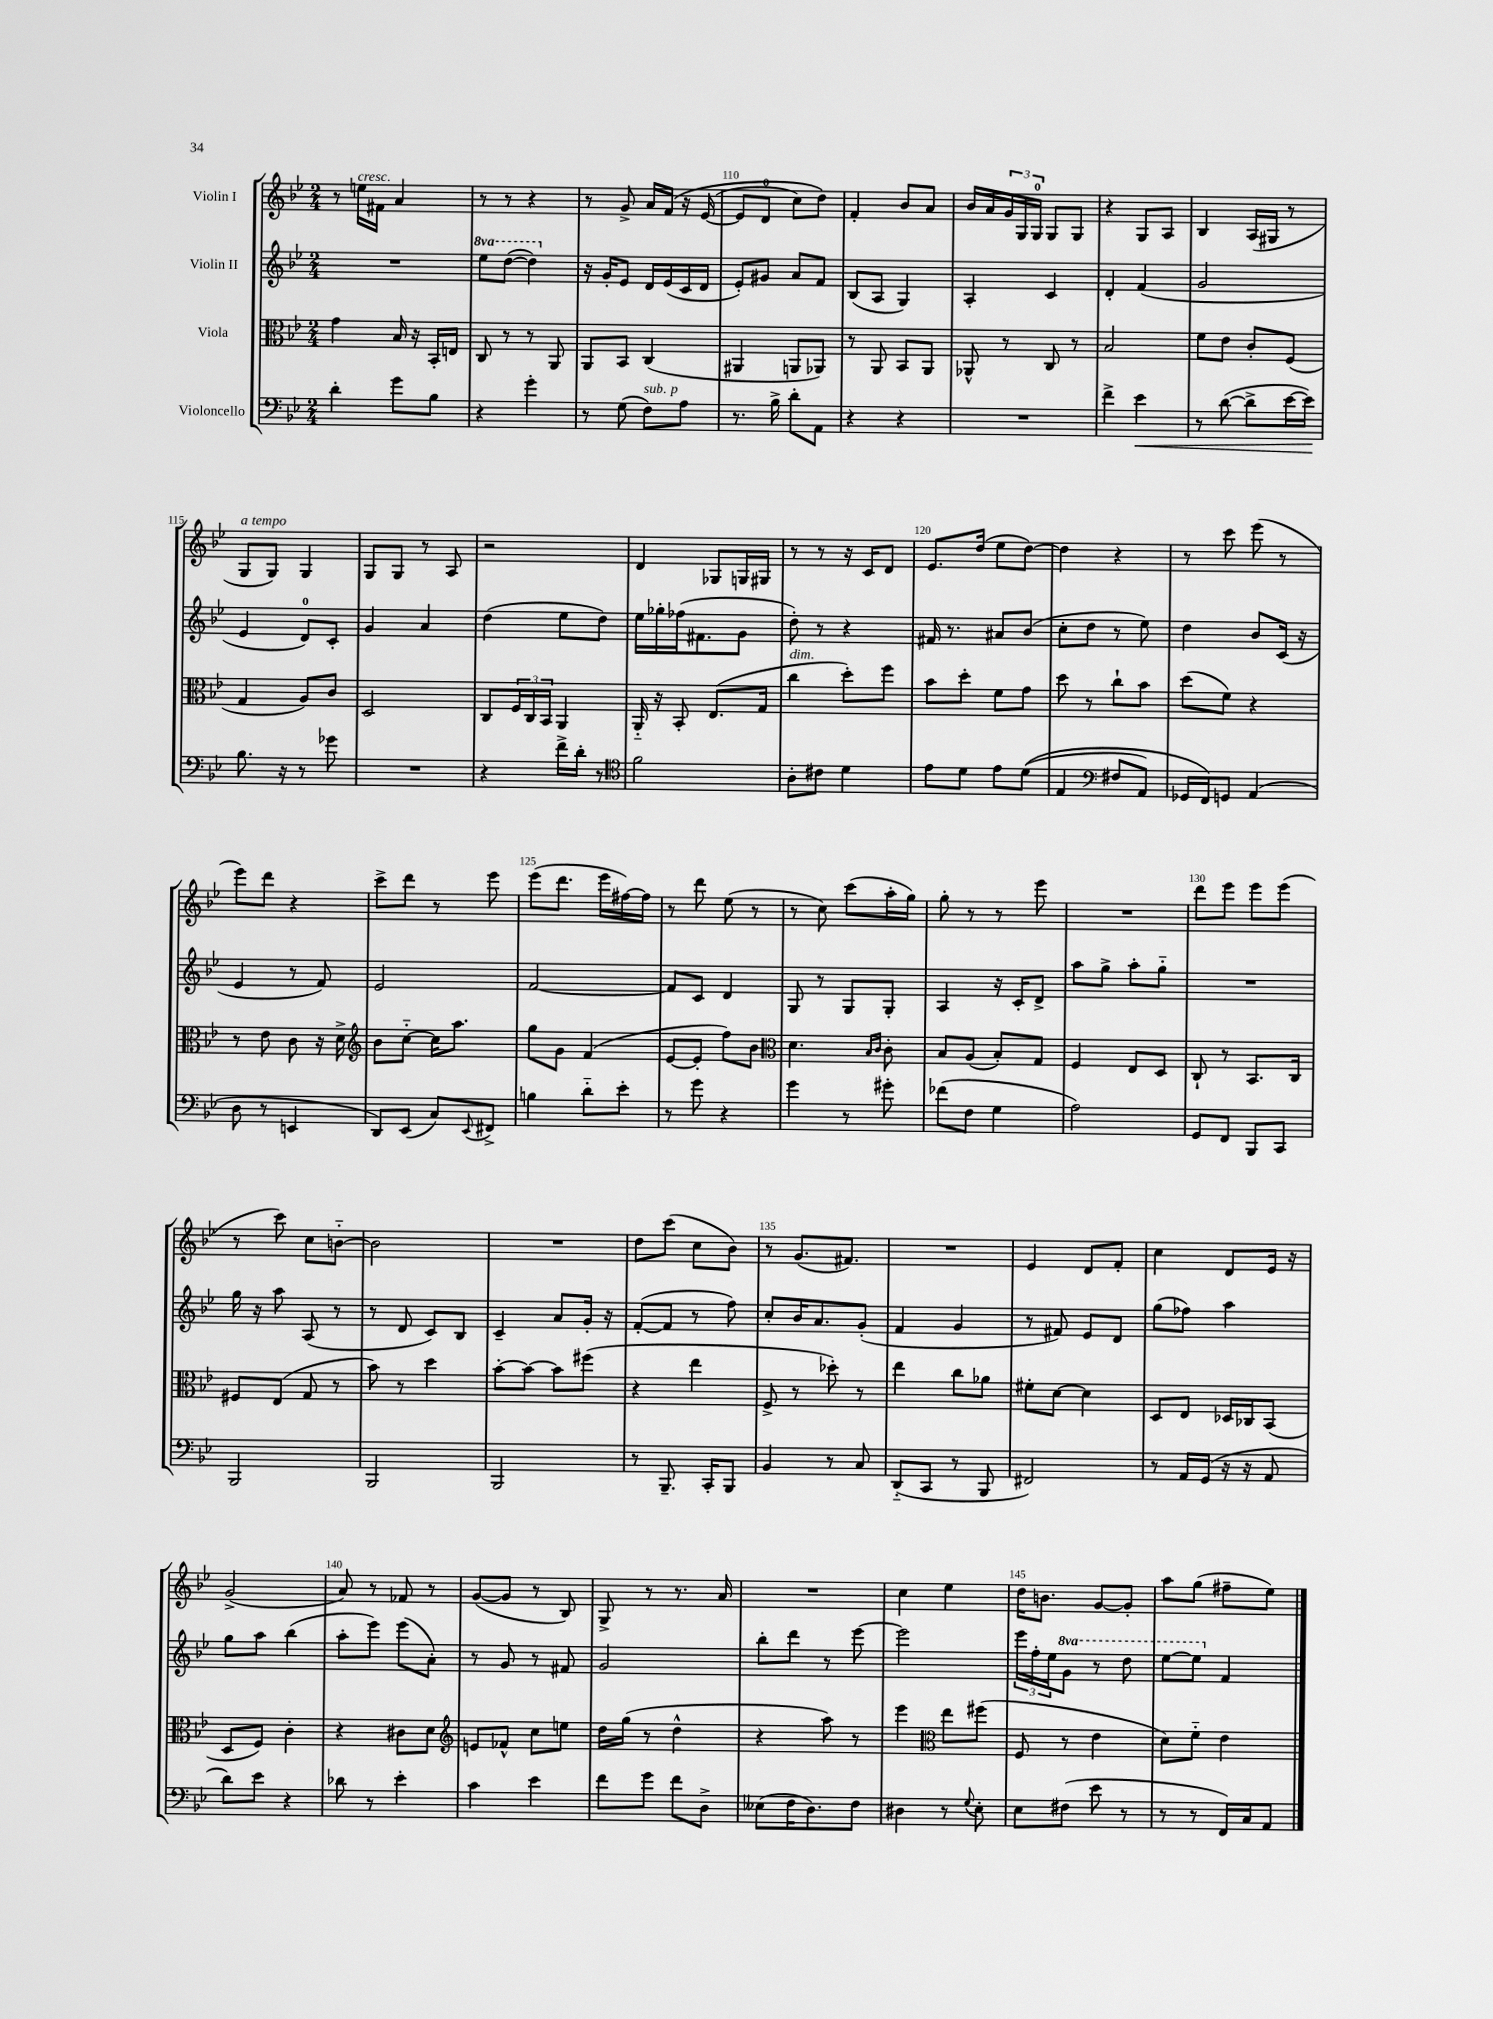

**kern	**dynam	**kern	**kern	**kern
*part4	*part4	*part3	*part2	*part1
*staff4	*staff4	*staff3	*staff2	*staff1
*I"Violoncello	*	*I"Viola	*I"Violin II	*I"Violin I
*clefF4	*	*clefC3	*clefG2	*clefG2
*k[b-e-]	*	*k[b-e-]	*k[b-e-]	*k[b-e-]
*M2/4	*	*M2/4	*M2/4	*M2/4
=107	=107	=107	=107	=107
4d'\	.	4g\	2r	8r
!	!	!	!	!LO:TX:a:i:t=cresc.
.	.	.	.	16een\LL
.	.	.	.	16f#X\JJ
8g\L	.	16B-/	.	4a/
.	.	16r	.	.
8B-\J	.	16BB-'/LL	.	.
.	.	16En/JJ	.	.
=108	=108	=108	=108	=108
*	*	*	*8va	*
4r	.	8C/	8eee-\L	8r
.	.	8r	([8ddd\J	8r
4g'\	.	8r	4ddd\])	4r
.	.	8AA/	.	.
=109	=109	=109	=109	=109
*	*	*	*X8va	*
8r	.	8AA/L	16r	8r
.	.	.	16g'/KL	.
(8G\	.	8BB-/J	8e-/J	8g^/
!LO:TX:a:i:t=sub. p	!	!	!	!
8F\L)	.	(4C/	16d/LL	16a/LL
.	.	.	(16e-/	(16f/JJ
8A\J	.	.	16c/	16r
.	.	.	16d/JJ	([16e-/
=110	=110	=110	=110	=110
8.r	.	4AA#X/	8e-'/L)	8e-/L]
.	.	.	8g#X/J	8d/J
16B-^\	.	.	.	.
8d'\L	.	8AAn/L	8a/L	8cc\L)
8AA\J	.	8AA-X/J)	8f/J	8dd\J)
=111	=111	=111	=111	=111
4r	.	8r	(8B-/L	4f'/
.	.	8AA/	8A/J	.
4r	.	8BB-/L	4G/)	8b-/L
.	.	8AA/J	.	8a/J
=112	=112	=112	=112	=112
2r	.	8AA-X^^/	4A'/	16b-/LL
.	.	.	.	16a/
.	.	8r	.	24g/
.	.	.	.	24G/
.	.	.	.	24G/JJ
.	.	8C/	4c/	8G/L
.	.	8r	.	8G/J
=113	=113	=113	=113	=113
4f^\	.	2B-/	4d'/	4r
!	!LO:HP:b	!	!	!
4e-\	<	.	(4f/	8G/L
.	.	.	.	8A/J
=114	=114	=114	=114	=114
8r	.	8f\L	2g/	4B-/
([8d\	.	8e-\J	.	.
8d^\L]	.	8c'/L	.	(16A/LL
.	.	.	.	16G#X/JJ
[16e-\L	.	(8F/J	.	8r
16e-\JJ])	.	.	.	.
.	[	.	.	.
!!LO:LB:g=z
=115	=115	=115	=115	=115
!	!	!	!	!LO:TX:a:i:t=a tempo
8.B-\	.	4G/	4e-/	8G/L
.	.	.	.	8G/J)
16r	.	.	.	.
8r	.	8A/L)	8d/L)	4G/
8g-X\	.	8c/J	8c'/J	.
=116	=116	=116	=116	=116
2r	.	2D/	4g/	8G/L
.	.	.	.	8G/J
.	.	.	4a/	8r
.	.	.	.	8A/
=117	=117	=117	=117	=117
4r	.	8C/L	(4dd\	2r
.	.	24F/L	.	.
.	.	24C/	.	.
.	.	24BB-/JJ	.	.
16f^\LL	.	4AA/	8ee-\L	.
16d'\JJ	.	.	.	.
8r	.	.	8dd\J)	.
=118	=118	=118	=118	=118
*clefC4	*	*	*	*
2f\	.	16AA/	16ee-\LL	4d/
.	.	16r	16gg-X'\	.
.	.	8BB-'/	(16ff-X\J	.
.	.	.	8.f#X\	.
.	.	(8.E-/L	.	8G-X/L
.	.	.	8g\J	16Gn/L
.	.	16G/Jk	.	16G#X/JJ
=119	=119	=119	=119	=119
!	!	!LO:TX:a:i:t=dim.	!	!
8A'\L	.	4cc\	8dd'\)	8r
8c#X\J	.	.	8r	8r
4d\	.	8dd'\L)	4r	16r
.	.	.	.	16c/KL
.	.	8ff\J	.	8d/J
=120	=120	=120	=120	=120
8e-\L	.	8b-\L	16f#X/	8.e-/L
.	.	.	8.r	.
8d\J	.	8dd'\J	.	.
.	.	.	.	(16dd/Jk
8e-\L	.	8f\L	8a#X/L	8ee-\L
((8d\J	.	8g\J	(8b-/J	[8dd\J)
=121	=121	=121	=121	=121
4E-/	.	8dd\	8cc'\L	4dd\]
.	.	8r	8dd\J	.
*clefF4	*	*	*	*
8F#X/L	.	8cc`\L	8r	4r
8AA/J)	.	8b-\J	8ee-\)	.
=122	=122	=122	=122	=122
16GG-X/LL	.	(8dd\L	4dd\	8r
16FF/J)	.	.	.	.
8GGn/J	.	8f\J)	.	8ccc\
(4AA/	.	4r	8b-/L	(8eee-\
.	.	.	(16c/Jk	8r
.	.	.	16r	.
!!LO:LB:g=z
=123	=123	=123	=123	=123
8D\	.	8r	4e-/	8eee-\L)
8r	.	8e-\	.	8ddd\J
4EEn/	.	8c\	8r	4r
.	.	16r	8f/)	.
.	.	16d^\	.	.
=124	=124	=124	=124	=124
*	*	*clefG2	*	*
8DD/L)	.	8b-\L	2e-/	8ccc^\L
(8EE-/J	.	[8cc\J	.	8ddd\J
8C/L)	.	16cc\KL]	.	8r
.	.	8.aa\J	.	.
8qqEE-/	.	.	.	.
8FF#X^/J	.	.	.	8eee-\
=125	=125	=125	=125	=125
4Bn\	.	8gg\L	[2f/	(8eee-\L
.	.	8g\J	.	8.ddd\J
8d\L	.	(4f/	.	.
.	.	.	.	16eee-\LL
8e-'\J	.	.	.	[16ff#X\)
.	.	.	.	16ff#\JJ]
=126	=126	=126	=126	=126
8r	.	[8e-/L	8f/L]	8r
8g\	.	8e-'/J]	8c/J	8ddd\
4r	.	8ff\L)	4d/	(8ee-\
.	.	8b-\J	.	8r
=127	=127	=127	=127	=127
*	*	*clefC3	*	*
4g\	.	4.d\	8G/	8r
.	.	.	8r	8cc\)
8r	.	.	8G/L	(8ccc\L
.	.	16qqB-/LL	.	.
.	.	16qqc/JJ	.	.
8g#X'\	.	8c'\	8G'/J	16aa'\L
.	.	.	.	16gg\JJ)
=128	=128	=128	=128	=128
(8f-X\L	.	8B-/L	4A/	8gg'\
8F\J	.	(8A/J	.	8r
4G\	.	8B-'/L)	16r	8r
.	.	.	16c'/KL	.
.	.	8G/J	8d^/J	8eee-\
=129	=129	=129	=129	=129
2A\)	.	4F/	8aa\L	2r
.	.	.	8gg^\J	.
.	.	8E-/L	8aa'\L	.
.	.	8D/J	8gg\J	.
=130	=130	=130	=130	=130
8GG/L	.	8C`/	2r	8ddd\L
8FF/J	.	8r	.	8eee-\J
8BBB-/L	.	8.BB-/L	.	8eee-\L
8CC/J	.	.	.	(8eee-\J
.	.	16C/Jk	.	.
!!LO:LB:g=z
=131	=131	=131	=131	=131
2BBB-/	.	8F#X/L	16gg\	8r
.	.	.	16r	.
.	.	(8E-/J	8aa\	8ccc\)
.	.	8G/	(8A/	8cc\L
.	.	8r	8r	[8bn\J
=132	=132	=132	=132	=132
2BBB-/	.	8b-\)	8r	2b\]
.	.	8r	8d/	.
.	.	4dd\	8c/L)	.
.	.	.	8B-/J	.
=133	=133	=133	=133	=133
2BBB-/	.	[8b-'\L	4c~/	2r
.	.	8b-\J_	.	.
.	.	8b-\L]	8a/L	.
.	.	(8ff#X\J	16g'/Jk	.
.	.	.	16r	.
=134	=134	=134	=134	=134
8r	.	4r	([8f'/L	8dd\L
8.BBB-~/	.	.	8f/J]	(8ccc\J
.	.	4ee-\	8r	8cc\L
16CC'/KL	.	.	.	.
8BBB-/J	.	.	8ff\)	8b-\J)
=135	=135	=135	=135	=135
4BB-/	.	8F^/	8cc'/L	8r
.	.	8r	16b-/K	(8.g/L
.	.	.	8.a/	.
8r	.	8dd-X'\)	.	.
.	.	.	.	8.f#X/J)
8C/	.	8r	(8g'/J	.
=136	=136	=136	=136	=136
(8DD/L	.	4ee-\	4f/	2r
8CC/J	.	.	.	.
8r	.	8cc\L	4g/	.
8BBB-/	.	8a-X\J	.	.
=137	=137	=137	=137	=137
2FF#X/)	.	8f#X'\L	8r	4e-/
.	.	[8d\J	8f#X/)	.
.	.	4d\]	8e-/L	8d/L
.	.	.	8d/J	8f'/J
=138	=138	=138	=138	=138
8r	.	8D/L	(8gg\L	4cc\
16AA/LL	.	8E-/J	8ff-X\J)	.
(16GG/JJ	.	.	.	.
16r	.	16D-X/LL	4aa\	8d/L
16r	.	16C-X/J	.	.
8AA/	.	(8BB-/J	.	16e-/Jk
.	.	.	.	16r
!!LO:LB:g=z
=139	=139	=139	=139	=139
8d\L)	.	8D/L	8gg\L	(2g^/
8e-\J	.	8F/J)	8aa\J	.
4r	.	4c'\	(4bb-\	.
=140	=140	=140	=140	=140
8d-X\	.	4r	8aa'\L	8a/)
8r	.	.	8eee-\J)	8r
4e-'\	.	8c#X\L	(8eee-\L	8f-X/
.	.	8d\J	8a'\J)	8r
=141	=141	=141	=141	=141
*	*	*clefG2	*	*
4c\	.	8en/L	8r	([8g/L
.	.	8f-X^^/J	8g/	8g/J]
4e-\	.	8cc\L	8r	8r
.	.	8een\J	8f#X/	8B-/)
=142	=142	=142	=142	=142
8f\L	.	16dd\LL	2g/	8G^/
.	.	(16gg\JJ	.	.
8g\J	.	8r	.	8r
8f\L	.	4dd^^\	.	8.r
8D^\J	.	.	.	.
.	.	.	.	16a/
=143	=143	=143	=143	=143
(8E--X\L	.	4r	8bb-'\L	2r
16F\K	.	.	8ddd\J	.
8.D\)	.	.	.	.
.	.	8aa\)	8r	.
8F\J	.	8r	[8eee-\	.
=144	=144	=144	=144	=144
4D#X\	.	4eee-\	2eee-\]	4cc\
*	*	*clefC3	*	*
8r	.	8ee-\L	.	4ee-\
8qqG/	.	.	.	.
8E-'\	.	(8ff#X\J	.	.
=145	=145	=145	=145	=145
8E-\L	.	8F/	24eee-\LL	16dd\KL
.	.	.	24ff'\	.
.	.	.	.	8.bn\J
.	.	.	24ee-\J	.
*	*	*	*8va	*
(8F#X\J	.	8r	8gg\J	.
8e-\	.	4e-\	8r	[8g/L
8r	.	.	8ddd\	8g'/J]
=146	=146	=146	=146	=146
8r	.	8d\L)	[8eee-\L	8aa\L
8r	.	8f\J	8eee-\J]	(8gg\J
*	*	*	*X8va	*
16FF/LL)	.	4e-\	4f/	8ff#X~\L
16C/J	.	.	.	.
8AA/J	.	.	.	8ee-\J)
==	==	==	==	==
*-	*-	*-	*-	*-
